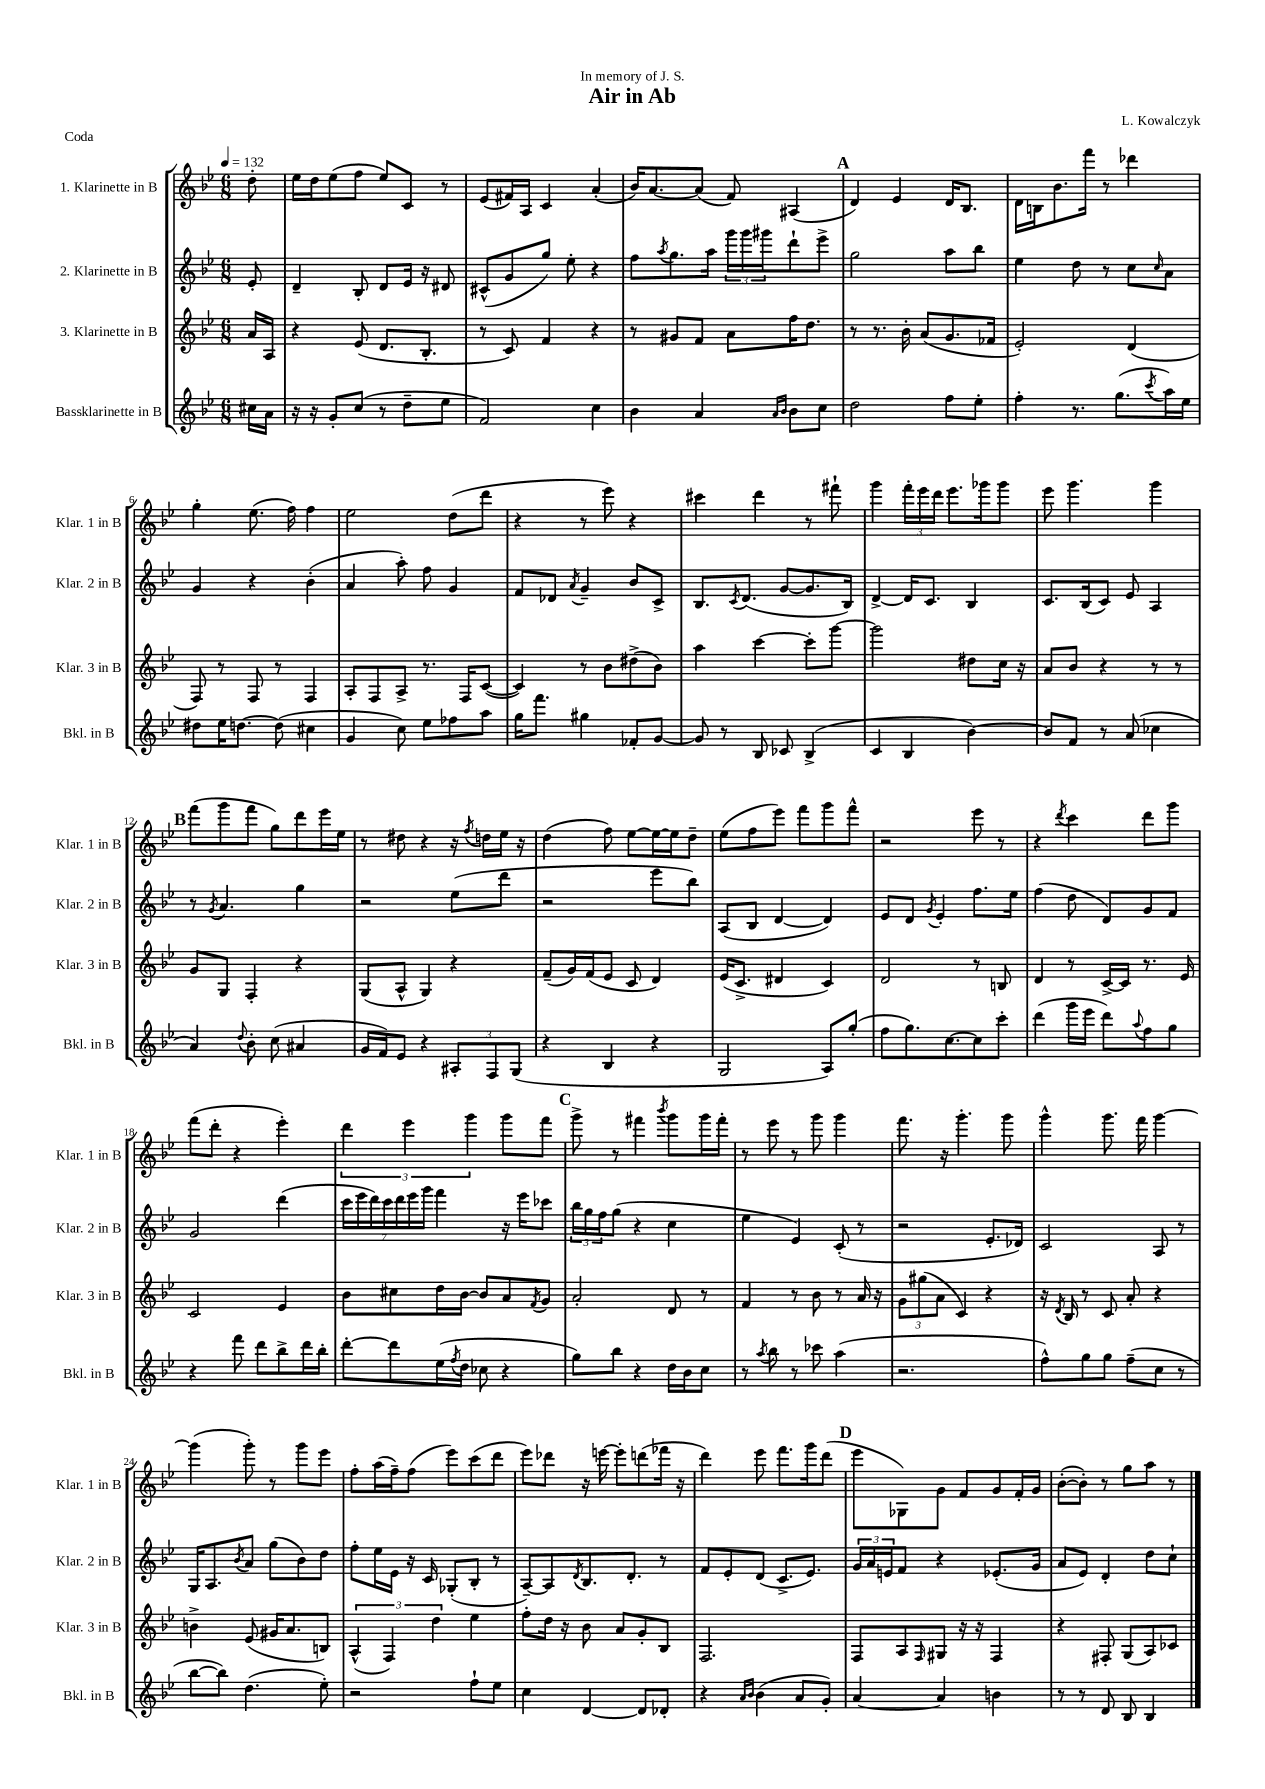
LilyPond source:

\header { title = "Air in Ab" composer = "L. Kowalczyk" dedication = "In memory of J. S." piece = "Coda" }
<<
\new StaffGroup <<
\new Staff = "s0" \with { instrumentName = "1. Klarinette in B" shortInstrumentName = "Klar. 1 in B" } {
    \clef treble \key bes \major \numericTimeSignature \time 6/8 \partial 8 \tempo 4 = 132
    d''8-. |
    ees''16 d''16 ees''8( f''8 ees''8) c'8 r8 |
    ees'8( fis'16) a16 c'4 a'4-.( |
    bes'16) a'8.~ a'8( f'8) ais4( |
    \mark \markup { \bold "A" } d'4) ees'4 d'16 bes8. |
    d'16 b16 bes'8. f'''16 r8 des'''4 |
    g''4-. ees''8.( f''16) f''4 |
    ees''2 d''8( d'''8 |
    r4 r8 ees'''8) r4 |
    cis'''4 d'''4 r8 fis'''8-! |
    g'''4 \tuplet 3/2 { f'''16-. ees'''16 d'''16 } ees'''8. ges'''16 ges'''8 |
    ees'''8 g'''4. g'''4 |
    \mark \markup { \bold "B" } f'''8( g'''8 f'''8 g''8) d'''8 ees'''16 ees''16 |
    r8 dis''8 r4 r16 \acciaccatura { f''8 } d''16 ees''16 r16 |
    d''4( f''8) ees''8~ ees''16~ ees''16 d''8-- |
    ees''8( f''8 ees'''8) f'''8 g'''8 f'''8-^ |
    r2 ees'''8 r8 |
    r4 \acciaccatura { d'''8 } c'''4 d'''8 g'''8 |
    f'''8( d'''8-. r4 ees'''4-.) |
    \tuplet 3/2 { d'''4 ees'''4 g'''4 } g'''8 f'''8 |
    \mark \markup { \bold "C" } g'''8-> r8 fis'''4 \acciaccatura { bes'''8 } g'''8 g'''16 fis'''16-. |
    r8 ees'''8 r8 g'''8 g'''4 |
    f'''8. r16 g'''4.-. g'''8 |
    g'''4-^ g'''8. f'''16 g'''4~ |
    g'''4( g'''8-.) r8 g'''8 ees'''8 |
    f''8-. a''16( f''16--) f''8( ees'''8) c'''8( d'''8 |
    ees'''8) des'''8 r16 e'''16~ e'''8-. d'''8( fes'''16 r16 |
    d'''4) ees'''8 f'''8. g'''16 d'''8( |
    \mark \markup { \bold "D" } ees'''8 ges8) g'8 f'8 g'8 f'16-. g'16 |
    bes'8~-.( bes'8-.) r8 g''8 a''8 r8 \bar "|." |
}
\new Staff = "s1" \with { instrumentName = "2. Klarinette in B" shortInstrumentName = "Klar. 2 in B" } {
    \clef treble \key bes \major \numericTimeSignature \time 6/8 \partial 8
    ees'8-. |
    d'4-- bes8-. d'8 ees'16 r16 dis'8 |
    cis'8-^( g'8 g''8) ees''8-. r4 |
    f''8 \acciaccatura { a''8 } g''8. a''16 \tuplet 3/2 { g'''16 g'''16 gis'''16 } d'''8-! ees'''8-> |
    \mark \markup { \bold "A" } g''2 a''8 bes''8 |
    ees''4 d''8 r8 c''8 \grace { c''16 } a'8 |
    g'4 r4 bes'4-.( |
    a'4 a''8-.) f''8 g'4 |
    f'8 des'8 \acciaccatura { a'8 } g'4-- bes'8 c'8-> |
    bes8. \acciaccatura { c'8 } d'8.( g'8~ g'8. bes16) |
    d'4~-> d'16 c'8. bes4 |
    c'8. bes16( c'8) ees'8 a4 |
    \mark \markup { \bold "B" } r8 \acciaccatura { g'8 } a'4. g''4 |
    r2 ees''8( d'''8 |
    r2 ees'''8 bes''8) |
    a8( bes8 d'4~ d'4) |
    ees'8 d'8 \acciaccatura { g'8 } ees'4-. f''8. ees''16 |
    f''4( d''8 d'8) g'8 f'8 |
    g'2 d'''4( |
    \tuplet 7/4 { c'''16 ees'''16 d'''16) c'''16 d'''16 ees'''16 g'''16 } f'''4 r16 ees'''16 ces'''8 |
    \mark \markup { \bold "C" } \tuplet 3/2 { bes''16 g''16 f''16 } g''8( r4 c''4 |
    ees''4 ees'4) c'8-.( r8 |
    r2 ees'8.-. des'16) |
    c'2 a8 r8 |
    g16 a8. \acciaccatura { bes'8 } a'8 g''8( bes'8) d''8 |
    f''8-. ees''16 ees'16 r16 c'16 ges8-.( bes8-. r8 |
    a8~--) a8 \acciaccatura { d'8 } bes8. d'8.-. r8 |
    f'8 ees'8-. d'8( c'8.-> ees'8.) |
    \mark \markup { \bold "D" } \tuplet 3/2 { g'16 a'16 e'16 } f'8 r4 ees'8.-.( g'16 |
    a'8 ees'8) d'4-. d''8 c''8-! \bar "|." |
}
\new Staff = "s2" \with { instrumentName = "3. Klarinette in B" shortInstrumentName = "Klar. 3 in B" } {
    \clef treble \key bes \major \numericTimeSignature \time 6/8 \partial 8
    a'16 a16 |
    r4 ees'8( d'8. bes8.-. |
    r8 c'8) f'4 r4 |
    r8 gis'8 f'8 a'8 f''16 d''8. |
    \mark \markup { \bold "A" } r8 r8. bes'16-. a'8( g'8. fes'16 |
    ees'2-.) d'4( |
    f8) r8 f8 r8 f4 |
    a8-. f8 a8-> r8. f16 c'8~( |
    c'4) r8 bes'8 dis''8->( bes'8) |
    a''4 c'''4~ c'''8-. g'''8~ |
    g'''2 dis''8 c''16 r16 |
    a'8 bes'8 r4 r8 r8 |
    \mark \markup { \bold "B" } g'8 g8 f4-. r4 |
    g8( a8-^ g4) r4 |
    f'8--( g'16) f'16( ees'8 c'8 d'4) |
    ees'16( c'8.-> dis'4 c'4) |
    d'2 r8 b8 |
    d'4 r8 c'16~-> c'16 r8. ees'16 |
    c'2 ees'4 |
    bes'8 cis''8 d''16 bes'16~ bes'8 a'8 \acciaccatura { f'8 } g'8 |
    \mark \markup { \bold "C" } a'2-. d'8 r8 |
    f'4 r8 bes'8 r8 a'16 r16 |
    \tuplet 3/2 { g'8 gis''8( a'8 } c'4) r4 |
    r16 \acciaccatura { d'8 } bes16 r8 c'8 a'8-. r4 |
    b'4-> ees'8( gis'16 a'8. b8) |
    \tuplet 3/2 { a4-^( f4) d''4 } ees''4 |
    f''8-. d''16 r16 bes'8 a'8 g'8-. bes8 |
    f2. |
    \mark \markup { \bold "D" } f8 a8 \grace { f16 } gis8 r16 r16 f4 |
    r4 fis8-. g8( a8) ces'8 \bar "|." |
}
\new Staff = "s3" \with { instrumentName = "Bassklarinette in B" shortInstrumentName = "Bkl. in B" } {
    \clef treble \key bes \major \numericTimeSignature \time 6/8 \partial 8
    cis''16 a'16 |
    r16 r16 g'8-. c''8( r8 d''8-- ees''8 |
    f'2) c''4 |
    bes'4 a'4 \grace { a'16 bes'16 } bes'8 c''8 |
    \mark \markup { \bold "A" } d''2 f''8 ees''8-. |
    f''4-. r8. g''8.( \acciaccatura { c'''8 } a''16) ees''16 |
    dis''8 ees''16 d''8.~ d''8( cis''4 |
    g'4 c''8) ees''8 fes''8 a''8 |
    g''16 f'''8. gis''4 fes'8-. g'8~ |
    g'8 r8 bes8 ces'8 bes4->( |
    c'4 bes4 bes'4~) |
    bes'8 f'8 r8 a'8( ces''4 |
    \mark \markup { \bold "B" } a'4) \appoggiatura { d''8 } bes'8-. c''8( ais'4 |
    g'16 f'16) ees'8 r4 \tuplet 3/2 { ais8-. f8 g8( } |
    r4 bes4 r4 |
    g2 a8) g''8-.( |
    f''8 g''8.) c''8.~ c''8 c'''8-. |
    d'''4( g'''16 ees'''16 d'''8) \appoggiatura { a''8 } f''8 g''8 |
    r4 f'''8 d'''8 bes''8-> d'''16 bes''16-. |
    d'''8~-. d'''8 ees''16( \acciaccatura { f''8 } d''16 ces''8 r4 |
    \mark \markup { \bold "C" } g''8) bes''8 r4 d''16 bes'16 c''8 |
    r8 \acciaccatura { a''8 } bes''8 r8 ces'''8 a''4( |
    r2. |
    f''8-^) g''8 g''8 f''8--( c''8 r8 |
    bes''8~ bes''8) d''4.( ees''8-.) |
    r2 f''8-! ees''8 |
    c''4 d'4~ d'8 des'8-. |
    r4 \grace { a'16 bes'16 } bes'4( a'8 g'8-.) |
    \mark \markup { \bold "D" } a'4~ a'4 b'4 |
    r8 r8 d'8 bes8 bes4 \bar "|." |
}
>>
>>
